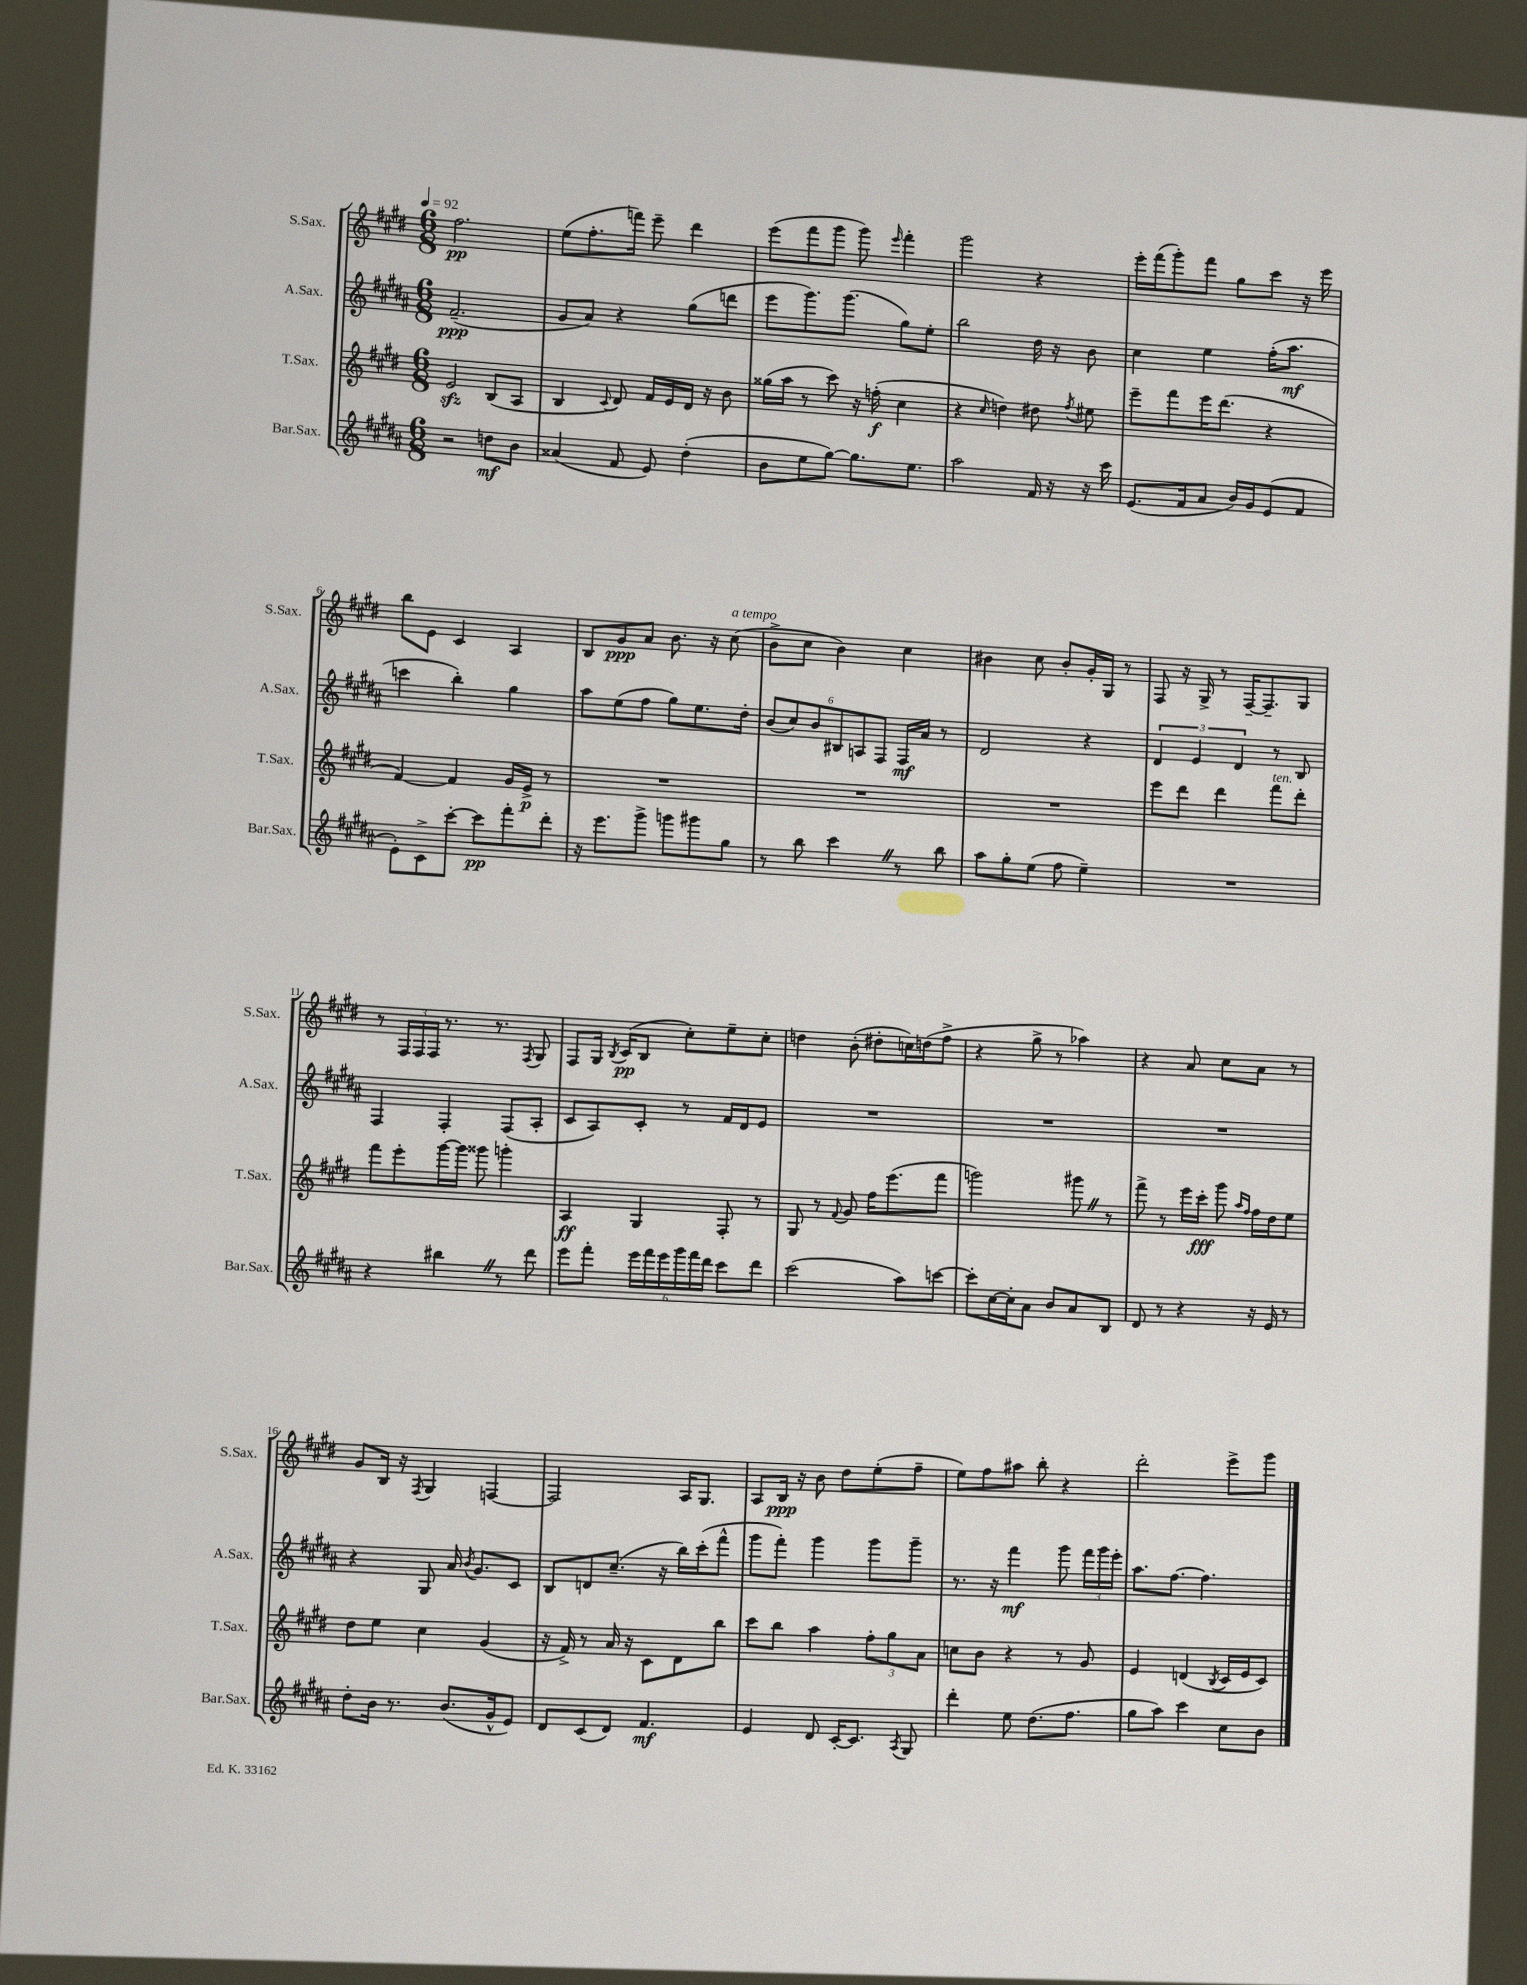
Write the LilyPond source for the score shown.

<<
\new StaffGroup <<
\new Staff = "s0" \with { instrumentName = "S.Sax." shortInstrumentName = "S.Sax." } {
    \clef treble \key e \major \numericTimeSignature \time 6/8 \tempo 4 = 92
    \autoBeamOff fis''2.\pp |
    e''8[( fis''8.-. f'''16]) e'''8-- dis'''4 |
    e'''8[( fis'''8 gis'''8] gis'''8) \grace { e'''16 } fis'''4-. |
    gis'''2 r4 |
    e'''16[-. fis'''16( gis'''8-.) fis'''8] gis''8[ cis'''8] r16 e'''16 |
    b''8[ e'8] cis'4 a4 |
    b8[ gis'8\ppp a'8] b'8. r16 cis''8^\markup { \italic "a tempo" }( |
    b'8[-> cis''8] b'4) cis''4 |
    bis'4 cis''8 bis'8[-. gis'16-. gis16] r8 |
    fis8 r16 gis16-> r8 fis16[~-- fis8.-- gis8] |
    r8 \tuplet 3/2 { fis16[ fis16 fis16] } r8. r8. \acciaccatura { fis8 } gis8 |
    fis8[ gis16] \acciaccatura { b8 } cis'16[\pp( b8] cis''8[-.) e''8-- cis''8]-. |
    d''4 b'8-.( dis''8[-. c''16) d''16( fis''8]-> |
    r4 gis''8-> r8 aes''4) |
    r4 a'8 cis''8[ a'8] r8 |
    gis'8[ b16] r16 \acciaccatura { fis8 } gis4 f4~ |
    f2 a16[ gis8.] |
    a8[ b16]\ppp r16 b'8 dis''8[ e''8-.( fis''8]-- |
    e''8[) fis''8 ais''8] b''8-. r4 |
    dis'''2-. e'''8[-> gis'''8] \bar "|." |
}
\new Staff = "s1" \with { instrumentName = "A.Sax." shortInstrumentName = "A.Sax." } {
    \clef treble \key b \major \numericTimeSignature \time 6/8
    \autoBeamOff fis'2.--\ppp( |
    gis'8[ ais'8]) r4 gis''8[( d'''8] |
    e'''8[ gis'''8.) gis'''8.]( gis''8[) e''8]-. |
    b''2 dis''16 r16 b'8 |
    cis''4 e''4 fis''16[-.( ais''8.]\mf |
    c'''4 b''4-.) gis''4 |
    ais''8[ e''8( fis''8] gis''8[) e''8. dis''16]-. |
    \tuplet 6/4 { b'8[( cis''8) b'8 bis8 a8 fis8] } fis16[\mf ais'16] r8 |
    dis'2 r4 |
    \tuplet 3/2 { dis'4 e'4 dis'4 } r8 b8 |
    fis4 fis4-. fis8[( ais8]-. |
    cis'8[ ais8) cis'8]-. r8 fis'16[ dis'16 e'8] |
    R2. |
    R2. |
    R2. |
    r4 gis8 ais'16 \acciaccatura { b'8 } gis'8.[ cis'8] |
    b8[ d'8 cis''8.]--( r16 b''16[) cis'''16-.( fis'''8]-^ |
    gis'''8[ fis'''8]-.) gis'''4 gis'''8[ gis'''8]-- |
    r8. r16 fis'''4\mf gis'''8 \tuplet 3/2 { fis'''16[ gis'''16 e'''16]-. } |
    ais''8.[ fis''8.]~ fis''4. \bar "|." |
}
\new Staff = "s2" \with { instrumentName = "T.Sax." shortInstrumentName = "T.Sax." } {
    \clef treble \key e \major \numericTimeSignature \time 6/8
    \autoBeamOff e'2\sfz b8[( a8] |
    b4 \appoggiatura { cis'8 } dis'8) fis'16[ e'16 dis'16] r16 b'8 |
    gisis''16[( a''16] r8 cis'''8) r16 f''16-.\f( cis''4 |
    r4 \grace { cis''16 } d''4) dis''8 \acciaccatura { fis''8 } eis''8 |
    e'''8[-- fis'''8 e'''16 dis'''8.]( r4 |
    fis'4~) fis'4 gis'16[ e'16]->\p r8 |
    R2. |
    R2. |
    R2. |
    e'''8[ dis'''8] dis'''4 fis'''8[^\markup { \italic "ten." } dis'''8]-. |
    fis'''8[ e'''8-. gis'''16~ gis'''16] gisis'''8 g'''4-. |
    a4\ff gis4 fis8-. r8 |
    gis8 r8 \appoggiatura { fis'8 } gis'8 fis''16[ e'''8.( fis'''8] |
    g'''2) gis'''8 \once \override BreathingSign.text = \markup { \musicglyph "scripts.caesura.straight" } \breathe r8 |
    fis'''8-> r8 e'''16[ cis'''16]-.\fff gis'''8 \grace { a''16[ fis''16] } fis''16[ dis''16 e''8] |
    dis''8[ e''8] cis''4 gis'4( |
    r16 fis'16->) r8 a'16 r16 cis'8[ dis'8 b''8] |
    cis'''8[ b''8] a''4 \tuplet 3/2 { fis''8[-. gis''8 a'8] } |
    c''8[ b'8] r4 r8 gis'8 |
    e'4 d'4( \acciaccatura { b8 } cis'16[ e'16 cis'8]) \bar "|." |
}
\new Staff = "s3" \with { instrumentName = "Bar.Sax." shortInstrumentName = "Bar.Sax." } {
    \clef treble \key b \major \numericTimeSignature \time 6/8
    \autoBeamOff r2 d''8[\mf b'8] |
    aisis'4( fis'8 e'8) dis''4-.( |
    b'8[ e''8 gis''8]~) gis''8.[ e''8.] |
    ais''2 fis'16 r16 r16 cis'''16 |
    e'8.[( fis'16 ais'8] b'16[) gis'16 e'8( fis'8] |
    e'8[-.) cis'8-> cis'''8]~-. cis'''8[\pp fis'''8-. dis'''8]-. |
    r16 e'''8.[ gis'''8]-> g'''8[ gis'''8 gis''8] |
    r8 b''8 cis'''4 \once \override BreathingSign.text = \markup { \musicglyph "scripts.caesura.straight" } \breathe r8 b''8 |
    ais''8[ gis''8-. e''8]( fis''8 e''4--) |
    R2. |
    r4 bis''4 \once \override BreathingSign.text = \markup { \musicglyph "scripts.caesura.straight" } \breathe r8 dis'''8 |
    e'''8[ fis'''8]-. \tuplet 6/4 { e'''16[ fis'''16 e'''16 gis'''16 fis'''16 dis'''16] } cis'''8[ dis'''8] |
    cis'''2( ais''8[) c'''8]~ |
    c'''8[-. cis''16~ cis''16-. ais'8] b'8[ ais'8 b8] |
    dis'8 r8 r4 r16 e'16 r8 |
    dis''8[-. b'16] r8. b'8.[( gis'16-^ e'8]) |
    dis'8[ cis'8( dis'8]) fis'4.\mf |
    e'4 dis'8 cis'16[~-. cis'8.] \acciaccatura { ais8 } gis8 |
    dis'''4-. e''8 dis''8.[( fis''8.] |
    gis''8[ ais''8]) cis'''4 cis''8[ b'8] \bar "|." |
}
>>
>>
